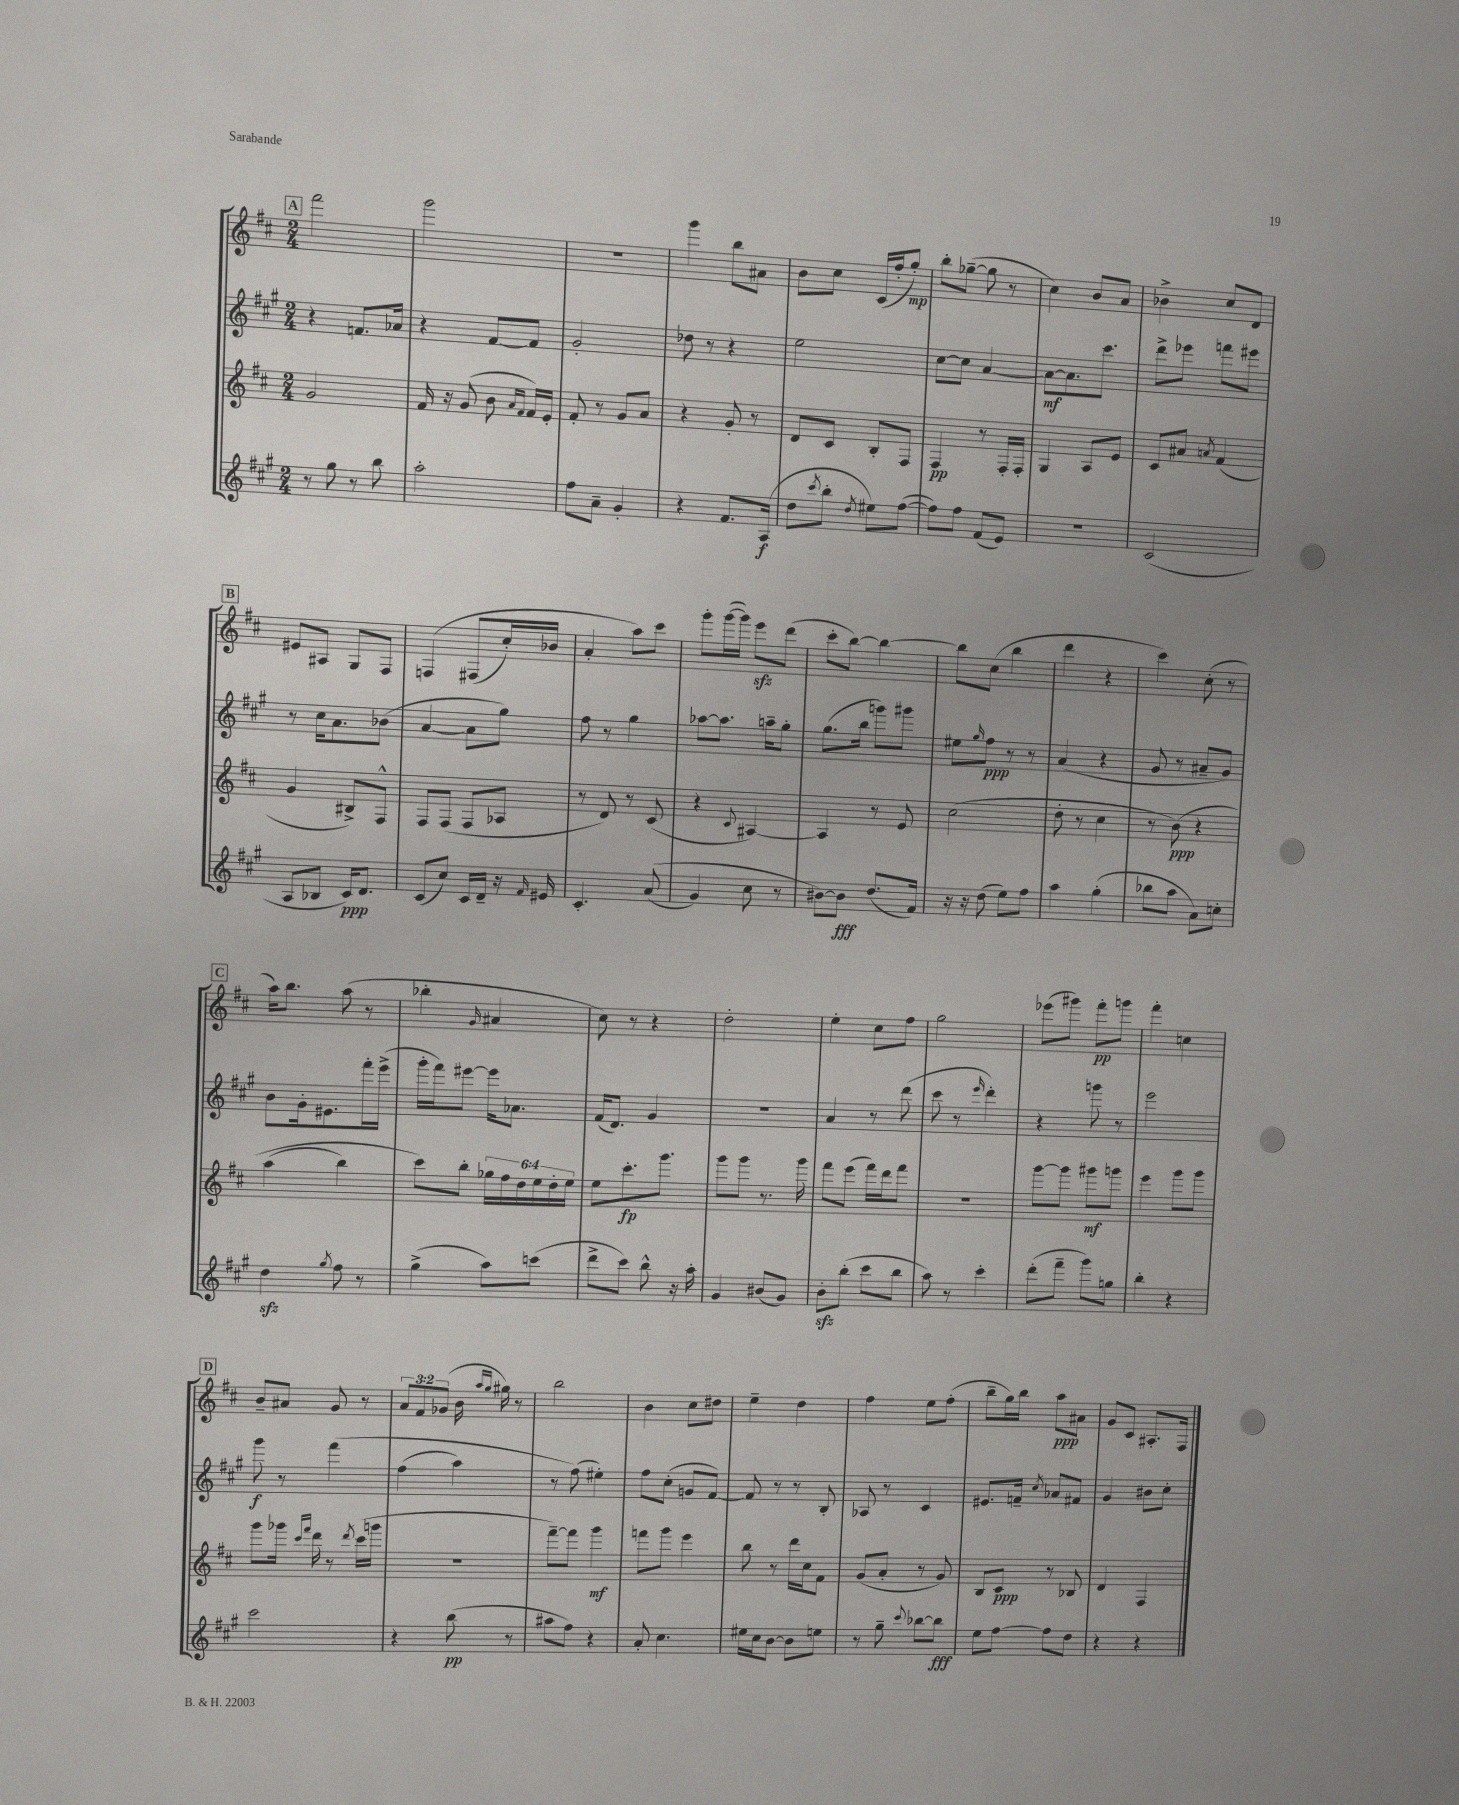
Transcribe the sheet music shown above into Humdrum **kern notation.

**kern	**kern	**kern	**kern
*staff4	*staff3	*staff2	*staff1
*clefG2	*clefG2	*clefG2	*clefG2
*k[f#c#g#]	*k[f#c#]	*k[f#c#g#]	*k[f#c#]
*M2/4	*M2/4	*M2/4	*M2/4
8r	2g	4r	2fff#
8gg#	.	.	.
8r	.	8.f	.
8bb	.	.	.
.	.	16a-	.
=	=	=	=
2aa'	16f#	4r	2ggg
.	16r	.	.
.	(8g	.	.
.	8b	[8f#	.
.	16qqa	.	.
.	16qqf#	.	.
.	16f#)	8f#]	.
.	16e'	.	.
=	=	=	=
8ff#	8f#'	2g#'	2r
8a~	8r	.	.
4g#'	8g	.	.
.	8a	.	.
=	=	=	=
4r	4r	8dd-	4ggg
.	.	8r	.
8.f#	8g'	4r	8bb
.	8r	.	8a#
(16A	.	.	.
=	=	=	=
8dd	8d	2ee	8b
8qccc#	.	.	.
8bb'	8c#	.	8cc#
8qdd	.	.	.
8ee#)	8B'	.	(16c#
.	.	.	16ff#'
([8ff#	8F#	.	8gg')
=	=	=	=
8ff#])	4F#	[8cc#	8bb'
8ff#	.	8cc#]	([8gg-~
(8f#	8r	[4a	8gg-]
8e)	16F#'	.	8r
.	16F#'	.	.
=	=	=	=
2r	4G	8a_	4cc#)
.	.	8.a]	.
.	8A	.	8b
.	.	8.ccc#	.
.	8e	.	8a
=	=	=	=
(2c#	8c#	8ddd^	4b-^
.	8a#	8eee-	.
.	8qa	.	.
.	(4f#	8fff	8cc#
.	.	8eee#	8d
=	=	=	=
8A	4g	8r	8e#
8B-	.	16cc#	8A#
.	.	8.a	.
16c#)	8B#^)	.	8G
8.d	.	.	.
.	8F#^^	(8b-	8F#
=	=	=	=
(8c#	8F#	[4a	&(4F
8cc#)	(8F#	.	.
16c#	8F#	8a]	(8F#
16d~	.	.	.
16r	8A-	8gg#)	16cc#')
16qqf#	.	.	.
16e#	.	.	16b-
=	=	=	=
4.c#'	8r	8ff#	4a'
.	8d)	8r	.
.	8r	4gg#	8aa&)
&((8a	(8c#	.	8ccc#
=	=	=	=
4g#)	4r	[8aa-	8ggg'
.	.	8.aa-]	([16ggg
.	.	.	16ggg])
.	8qqc#	.	.
8cc#	[4A#)	.	8eee
.	.	16aa~	.
8r	.	8gg#'	(8ddd
=	=	=	=
[8b#&)	4A#]	(8.gg#	8ccc#'
8b#]	.	.	[8bb)
.	.	16bb	.
(8.dd	8r	8ggg)	4bb_
.	8e	8ggg#	.
16f#)	.	.	.
=	=	=	=
16r	(2cc#	8ee#	8bb]
16r	.	.	.
.	.	16qqgg#	.
(8dd	.	8ff#	(8cc#
8ee)	.	8r	4bb
8ff#	.	8r	.
=	=	=	=
4aa	8dd'	(4a	4ddd
.	8r	.	.
(4gg#'	4cc#	4r	4r
=	=	=	=
8bb-	8r	8g#	4ccc#)
8aa	&(8b)	8r	.
8a)	4r	8a#~	(8cc#'
8cc'	.	8g#)	8r
=	=	=	=
4dd	(4aa	8b	16aa)
.	.	.	8.bb
.	.	16g#'	.
.	.	8.e#	.
8qgg#	.	.	.
8ff#	4bb)	.	(8aa
8r	.	16fff#'	8r
.	.	(16eee^	.
=	=	=	=
(4gg#^	8ccc#&)	16ggg#'	4bb-'
.	.	16fff#)	.
.	8bb'	[8eee#	.
.	.	.	16qqg
8aa)	24gg-	16eee#]	4a#
.	24ff#	.	.
.	.	8.a-	.
.	24dd	.	.
(8ccc	24ee	.	.
.	24dd'	.	.
.	24ee	.	.
=	=	=	=
8ddd^	8ee	(16f#	8cc#)
.	.	8.d)	.
8ccc#)	8.ccc#'	.	8r
8bb^^	.	4g#	4r
.	8.ggg	.	.
16r	.	.	.
16aa'	.	.	.
=	=	=	=
4g#	8ggg	2r	2dd'
.	8ggg	.	.
(8b#	8.r	.	.
8g#)	.	.	.
.	16ggg	.	.
=	=	=	=
8b'	8fff#	4a	4ee'
(8bb'	(8eee	.	.
8ccc#	16fff#)	8r	8cc#
.	16ddd	.	.
8bb	8fff#	(8ddd	8ff#
=	=	=	=
8aa)	2r	8ccc#	2gg
8r	.	8r	.
.	.	16qqeee	.
4ccc#'	.	4ddd')	.
=	=	=	=
(8ddd'	[8ggg	4r	(8eee-
8fff#~	8ggg]	.	8ggg#)
8ggg#)	8ggg#	8ggg	8fff#'
8gg	8ggg	8r	8ggg
=	=	=	=
4bb'	4eee	2eee	4fff#'
4r	8ggg	.	4cc
.	8ggg	.	.
=	=	=	=
2ccc#	8ggg	8ggg#	8b~
.	16ggg-	8r	8a#
.	16qqccc#	.	.
.	16qqfff#	.	.
.	16ddd	.	.
.	8r	&(4fff#	8g
.	8qddd	.	.
.	(16ccc#	.	8r
.	16ggg	.	.
=	=	=	=
4r	2r	(4ff#	12a
.	.	.	12f#
.	.	.	(12g-
(8bb	.	4aa)	16b
.	.	.	16qqaa
.	.	.	16qqgg
.	.	.	16gg#)
8r	.	.	8r
=	=	=	=
8aa#	[8fff#~)	8r	2bb
8ff#)	8fff#]	(8ff#&)	.
4r	4ggg	4ee#')	.
=	=	=	=
8a'	8fff	8ff#	4b
4.cc#	8ggg	(8cc#'	.
.	4eee	8g	8cc#
.	.	[8f#)	8dd#
=	=	=	=
16ee#	8bb	8f#]	4ee~
16cc#	.	.	.
[8b	8r	8r	.
8b]	16ddd	8r	4dd
.	16cc#	.	.
8ee	8f#	8B'	.
=	=	=	=
8r	(8g	8A-	4ff#
8gg#~	8a'	8r	.
8qqccc#	.	.	.
[8bb-	8r	4c#	8ee
8bb-]	8g)	.	(8ff#'
=	=	=	=
8ee	8B	8.e#	8bb~
[8ff#	8c#	.	16gg)
.	.	16f~	16bb
.	.	8qcc#	.
8ff#]	8r	8a-	8aa
8dd	8B-	8f#	8a#
=	=	=	=
4r	4d	4g#	8g
.	.	.	8c#
4r	4F#	8b#	8.A#'
.	.	8cc#'	.
.	.	.	16F#
==	==	==	==
*-	*-	*-	*-
